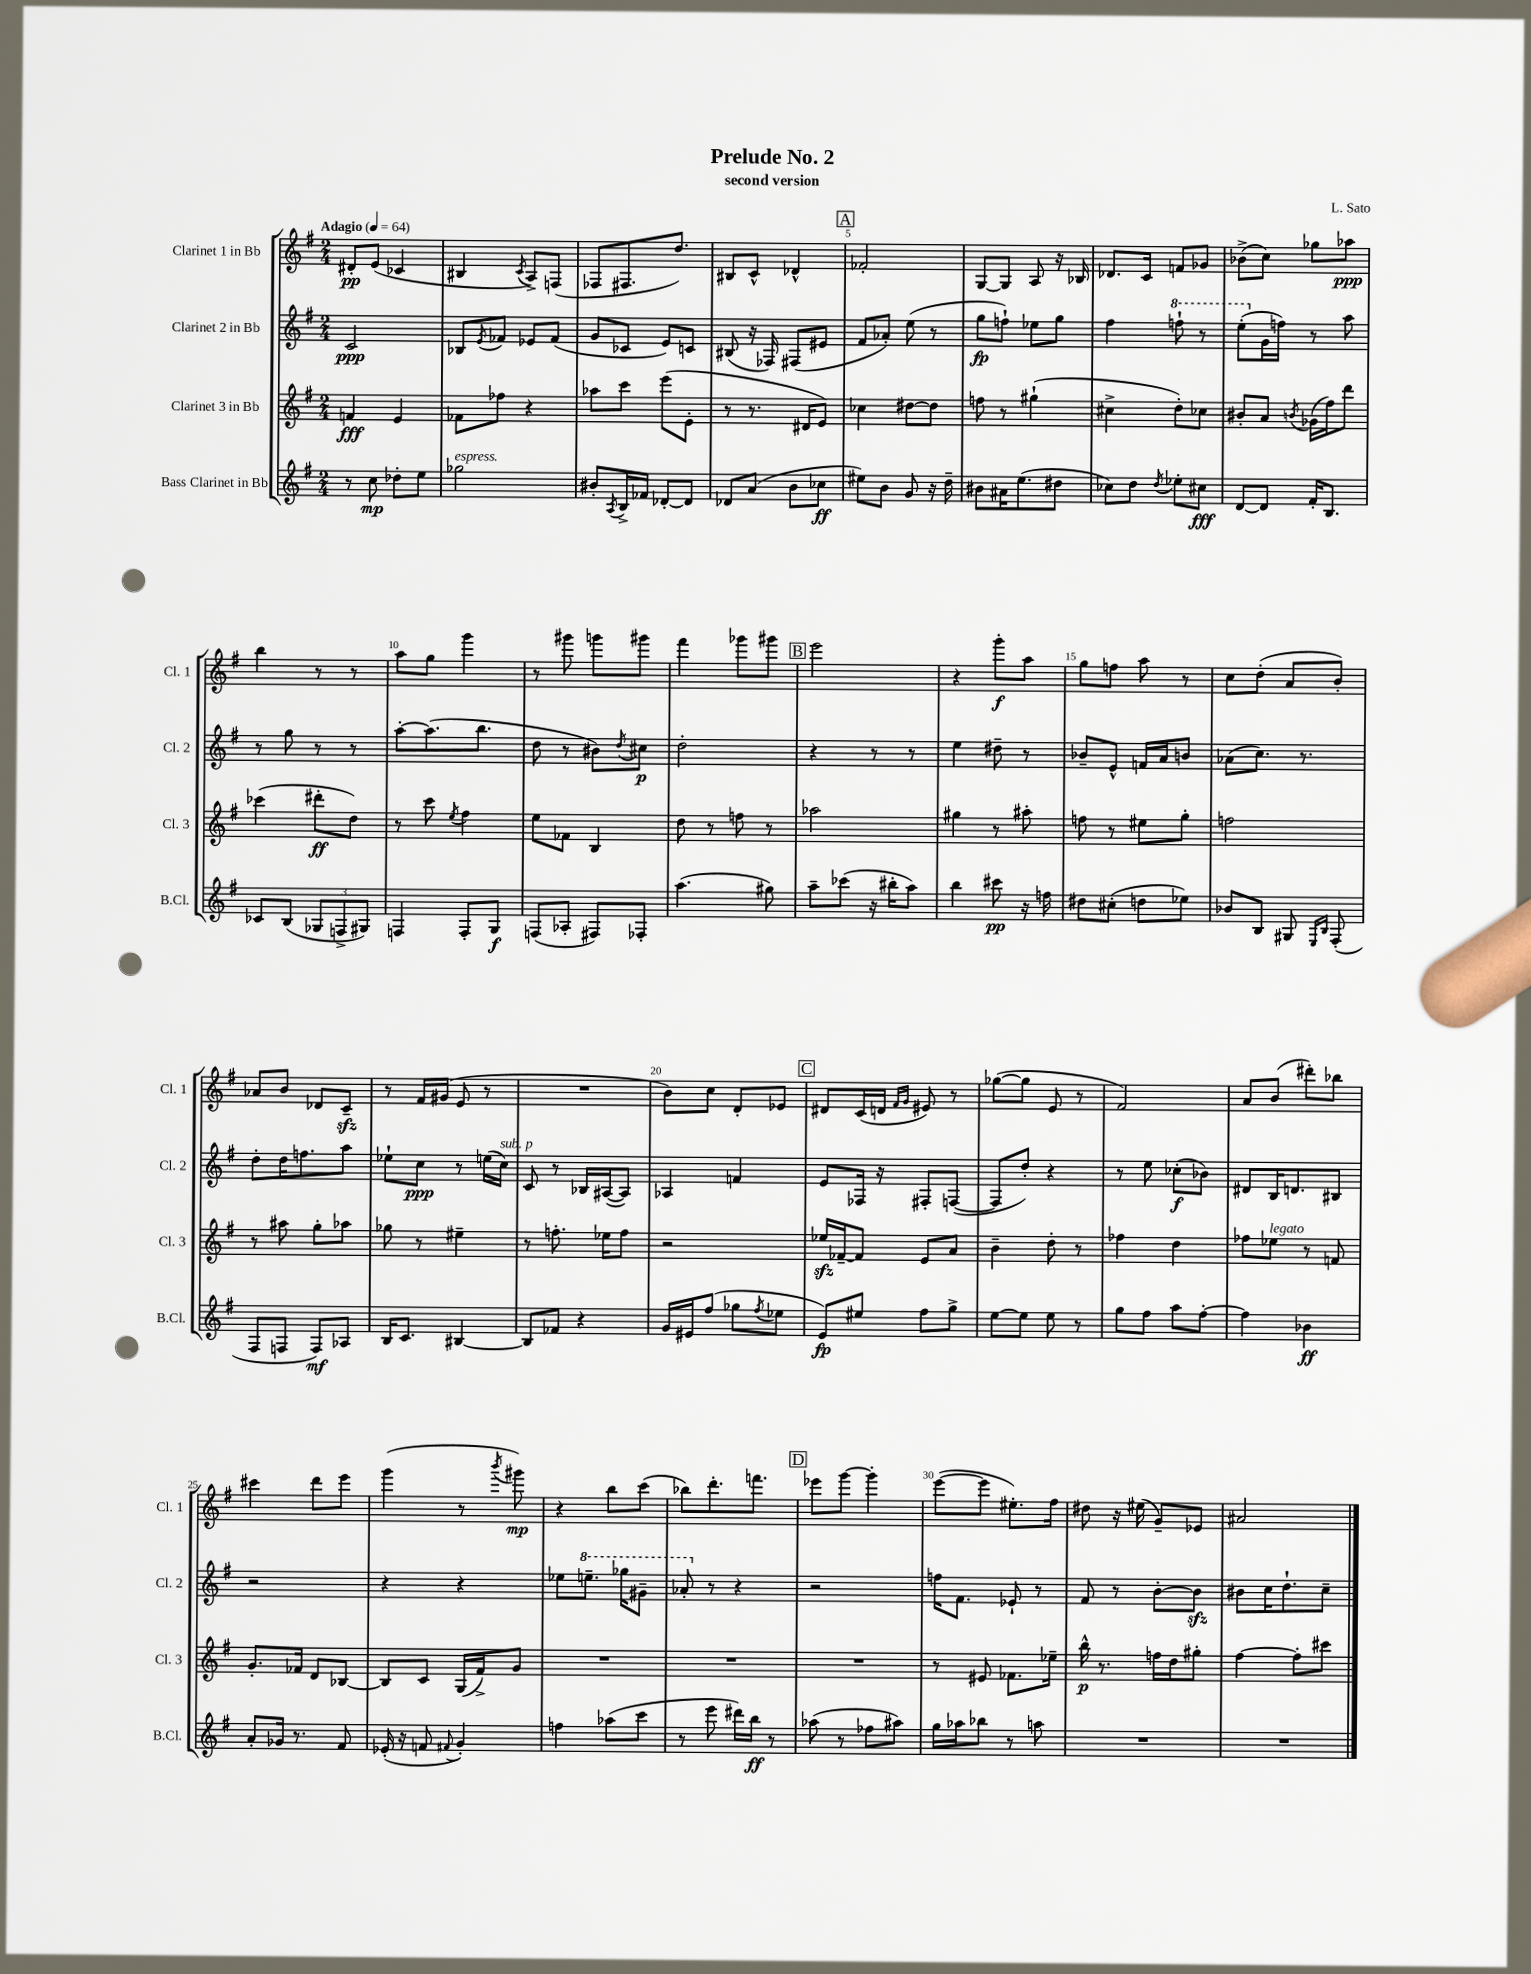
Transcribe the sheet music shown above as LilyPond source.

\header { title = "Prelude No. 2" composer = "L. Sato" subtitle = "second version" }
<<
\new StaffGroup <<
\new Staff = "s0" \with { instrumentName = "Clarinet 1 in Bb" shortInstrumentName = "Cl. 1" } {
    \clef treble \key g \major \numericTimeSignature \time 2/4 \tempo "Adagio" 4 = 64
    dis'8-.\pp e'8( ces'4 |
    bis4 \acciaccatura { c'8 } a8->) f8( |
    fes8 fis8. d''8.) |
    bis8 c'8-^ des'4-^ |
    \mark \markup { \box "A" } fes'2-. |
    g8~ g8 a8 r16 bes16 |
    des'8. c'16 f'8 ges'8 |
    bes'8->( c''8) ges''8 aes''8\ppp |
    b''4 r8 r8 |
    a''8 g''8 g'''4 |
    r8 gis'''8 g'''8 gis'''8 |
    fis'''4 ges'''8 gis'''8 |
    \mark \markup { \box "B" } e'''2 |
    r4 g'''8-.\f a''8 |
    g''8 f''8 a''8 r8 |
    c''8 d''8-.( a'8 b'8-.) |
    aes'8 b'8 des'8 c'8--\sfz |
    r8 fis'16 gis'16( e'8 r8 |
    R2 |
    b'8) c''8 d'8-. ees'8 |
    \mark \markup { \box "C" } dis'8 c'16( d'16 \grace { fis'16 g'16 } eis'8) r8 |
    ges''8~( ges''8 e'8 r8 |
    fis'2) |
    a'8 b'8( dis'''8-.) bes''8 |
    cis'''4 d'''8 e'''8 |
    g'''4( r8 \acciaccatura { b'''8 } gis'''8\mp) |
    r4 b''8 c'''8( |
    bes''8) d'''8.-. f'''8. |
    \mark \markup { \box "D" } ees'''8 g'''8~ g'''4-. |
    e'''8~( e'''8 eis''8.-.) fis''16 |
    dis''8 r16 eis''16( g'8--) ees'8 |
    ais'2 \bar "|." |
}
\new Staff = "s1" \with { instrumentName = "Clarinet 2 in Bb" shortInstrumentName = "Cl. 2" } {
    \clef treble \key g \major \numericTimeSignature \time 2/4
    c'2\ppp |
    bes8 \acciaccatura { e'8 } fes'8 ees'8 fes'8( |
    g'8 ces'8 e'8) c'8 |
    bis8( r16 fes16) fis8( eis'8 |
    \mark \markup { \box "A" } fis'8 aes'8-.) e''8( r8 |
    g''8\fp f''8-!) ees''8 g''8 |
    fis''4 \ottava #1 f'''8-! r8 |
    e'''8-.( \ottava #0 g'16 f''16) r8 a''8 |
    r8 g''8 r8 r8 |
    a''8~-. a''8.( b''8. |
    d''8 r8 bis'8) \acciaccatura { d''8 } cis''8\p |
    d''2-. |
    \mark \markup { \box "B" } r4 r8 r8 |
    e''4 dis''8-- r8 |
    bes'8-- e'8-^ f'16 a'16 b'8 |
    aes'8( c''8.) r8. |
    d''8-. d''16 f''8. a''8 |
    ees''8-! c''8\ppp r8 e''16( c''16^\markup { \italic "sub. p" }) |
    c'8 r8 bes16 ais16~( ais8) |
    aes4 f'4 |
    \mark \markup { \box "C" } e'8 fes16 r16 fis8-. f8~( |
    f8 d''8-.) r4 |
    r8 e''8 ces''8-.\f( bes'8) |
    dis'8 b16 d'8. bis8 |
    r2 |
    r4 r4 |
    ees''8 \ottava #1 e'''!8.-- ges'''16 gis''8-- |
    aes''8-. \ottava #0 r8 r4 |
    \mark \markup { \box "D" } r2 |
    f''16 fis'8. ees'8-! r8 |
    fis'8 r8 b'8~-. b'8\sfz |
    bis'8 c''16 d''8.-! c''8-- \bar "|." |
}
\new Staff = "s2" \with { instrumentName = "Clarinet 3 in Bb" shortInstrumentName = "Cl. 3" } {
    \clef treble \key g \major \numericTimeSignature \time 2/4
    f'4\fff e'4 |
    fes'8 fes''8 r4 |
    aes''8 c'''8 e'''8( e'8-. |
    r8 r8. dis'16 e'8) |
    \mark \markup { \box "A" } ces''4 dis''8~ dis''8 |
    f''8 r8 gis''4-!( |
    cis''4-> d''8-.) ces''8 |
    bis'8-. a'8 \acciaccatura { b'8 } ges'16( fis''16) d'''8 |
    ces'''4( dis'''8-.\ff d''8) |
    r8 c'''8 \acciaccatura { e''8 } fis''4 |
    e''8 fes'8 b4 |
    d''8 r8 f''8 r8 |
    \mark \markup { \box "B" } aes''2 |
    gis''4 r8 ais''8-. |
    f''8 r8 eis''8 g''8-. |
    f''2 |
    r8 ais''8 g''8-. aes''8 |
    ges''8 r8 eis''4-- |
    r8 f''8.-. ees''16 f''8 |
    r2 |
    \mark \markup { \box "C" } ees''16\sfz fes'16~-- fes'8 e'8 a'8 |
    b'4-- d''8-. r8 |
    fes''4 d''4 |
    fes''8 ees''8^\markup { \italic "legato" } r8 f'8 |
    g'8.-. fes'16 d'8 bes8~ |
    bes8 c'8 g16( fis'16->) g'8 |
    R2 |
    R2 |
    \mark \markup { \box "D" } R2 |
    r8 eis'8 fes'8. ees''16-- |
    b''16-^\p r8. f''16 d''16 gis''8-. |
    fis''4~ fis''8-. cis'''8 \bar "|." |
}
\new Staff = "s3" \with { instrumentName = "Bass Clarinet in Bb" shortInstrumentName = "B.Cl." } {
    \clef treble \key g \major \numericTimeSignature \time 2/4
    r8 c''8\mp des''8-. e''8 |
    ges''2^\markup { \italic "espress." } |
    bis'8-. \acciaccatura { a8 } b16-> fes'16 des'8~-. des'8 |
    des'8 a'8( b'8 ces''8\ff |
    \mark \markup { \box "A" } eis''8) b'8 g'8 r16 d''16-- |
    bis'8 ais'16 e''8.( dis''8 |
    ces''8) d''8 \acciaccatura { d''8 } ees''8-. cis''8\fff |
    d'8~ d'8 fis'16-. b8. |
    ces'8 b8( \tuplet 3/2 { ges8 f8-> gis8) } |
    f4 f8-. g8\f |
    f8( aes8-. fis8) fes8-. |
    a''4.( gis''8) |
    \mark \markup { \box "B" } a''8-- ces'''8( r16 bis''16-. a''8) |
    b''4 cis'''8\pp r16 f''16 |
    dis''8 cis''8-.( d''8 ees''8) |
    bes'8 b8 gis8 \grace { e16 b16 } fis8-.( |
    fis8 f8 f8\mf) aes8 |
    b16 c'8. bis4~ |
    bis8 fes'8 r4 |
    g'16 eis'16 fis''8( ges''8 \acciaccatura { fis''8 } ees''8 |
    \mark \markup { \box "C" } e'8\fp) eis''8 fis''8 g''8-> |
    e''8~ e''8 e''8 r8 |
    g''8 fis''8 a''8 fis''8~-. |
    fis''4 bes'4\ff |
    a'8-. ges'16 r8. fis'8 |
    ees'16-.( r16 f'8 \appoggiatura { fis'8 } g'4-.) |
    f''4 aes''8( c'''8 |
    r8 e'''8 dis'''16) b''16\ff r8 |
    \mark \markup { \box "D" } aes''8( r8 fes''8 ais''8) |
    g''16 aes''16 bes''8 r8 a''8 |
    R2 |
    R2 \bar "|." |
}
>>
>>
\layout { \context { \Score \override BarNumber.break-visibility = ##(#f #t #t) barNumberVisibility = #(every-nth-bar-number-visible 5) } }
